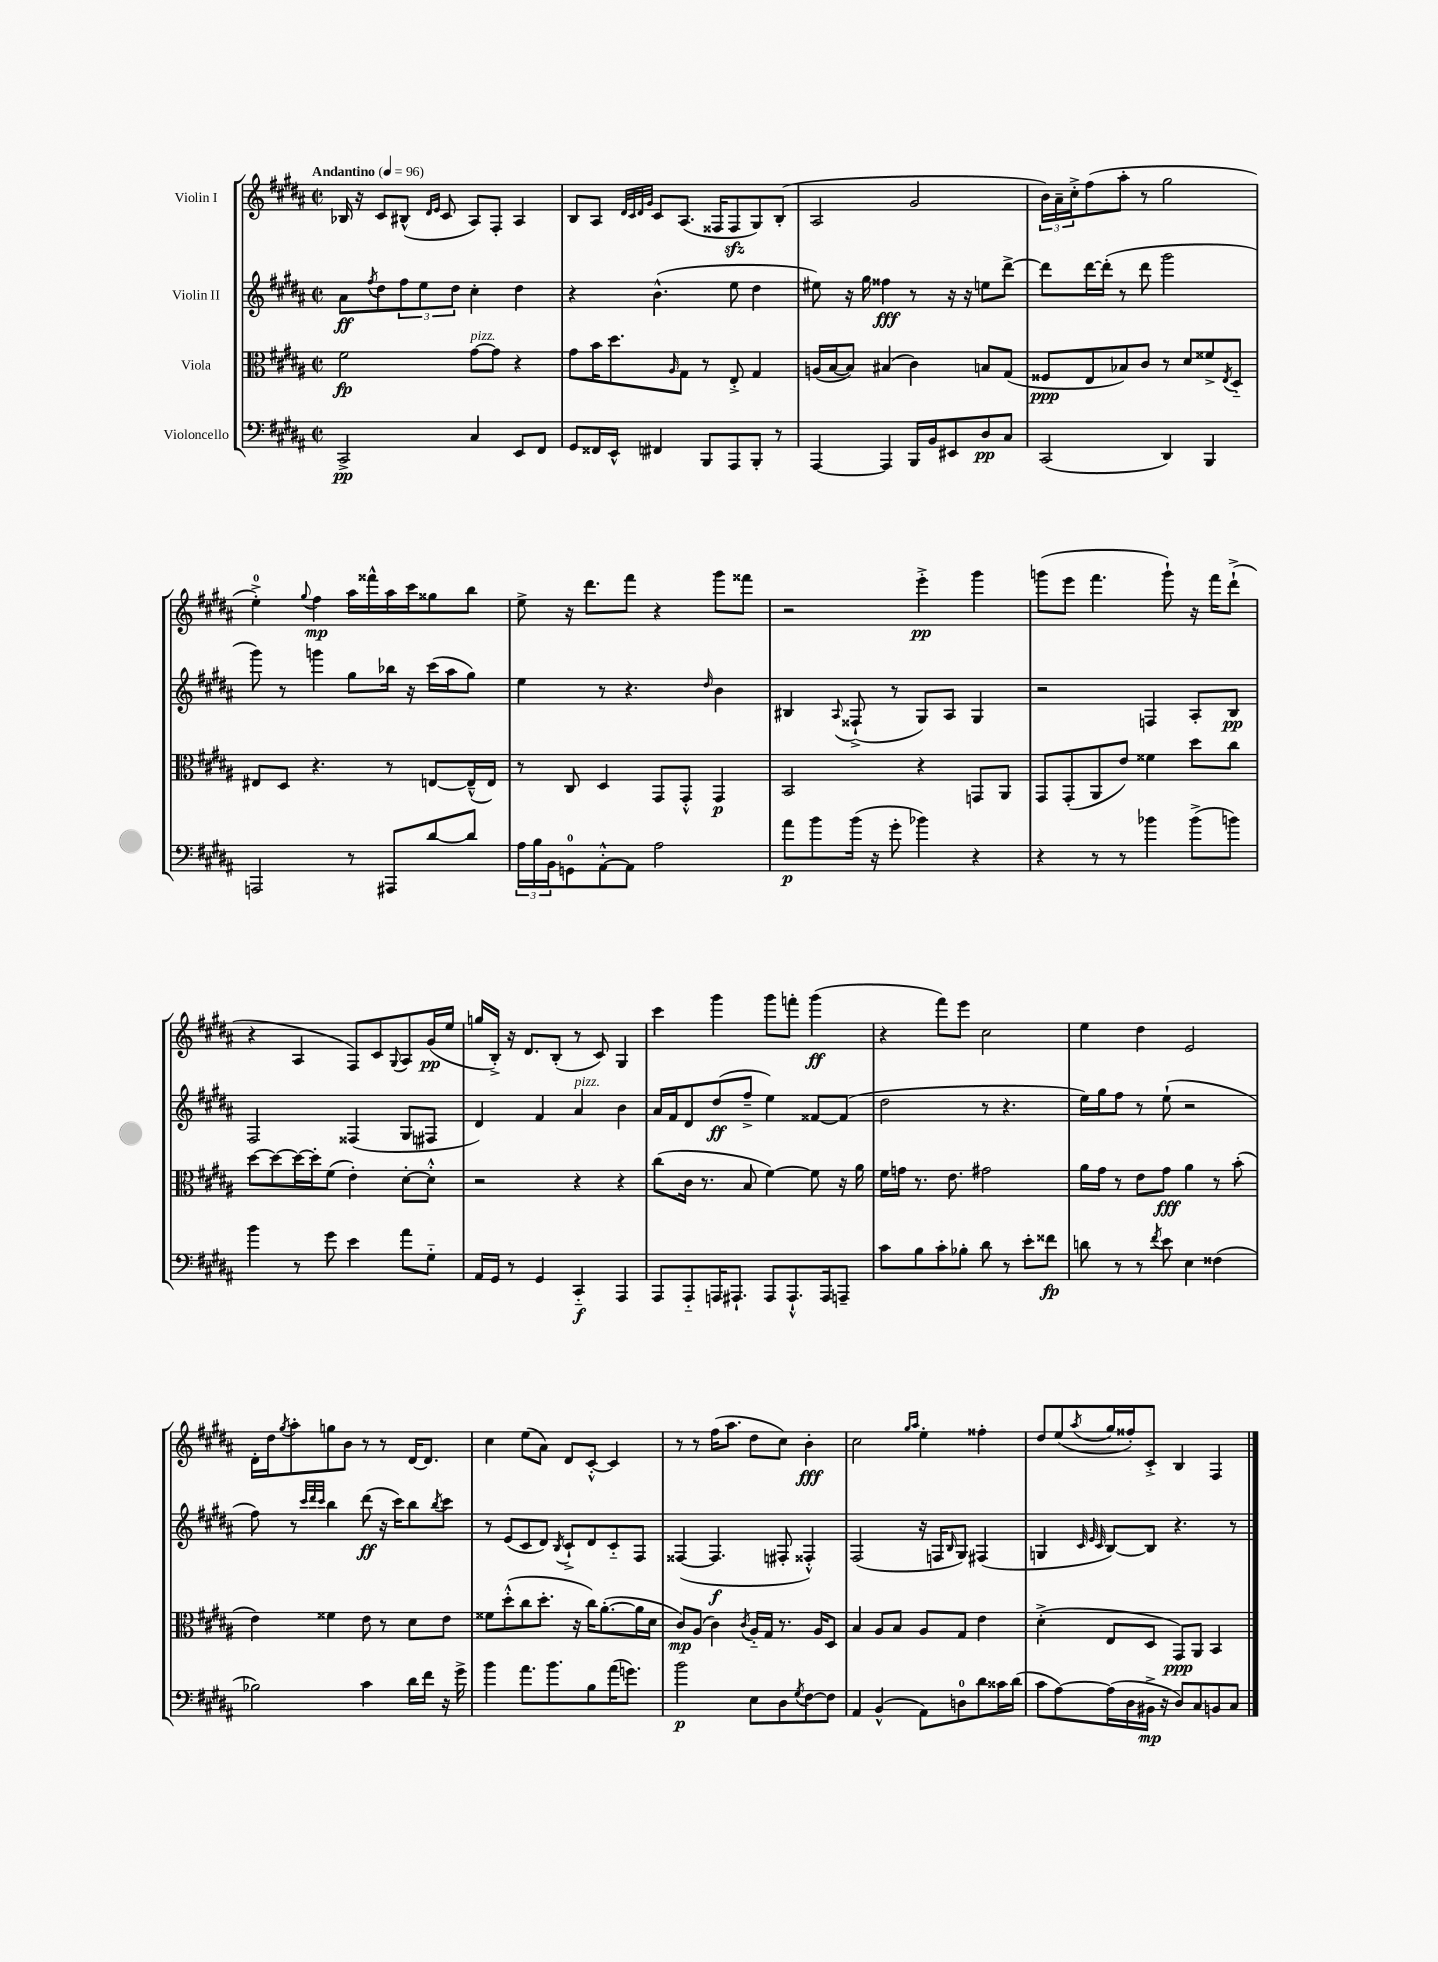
<<
\new StaffGroup <<
\new Staff = "s0" \with { instrumentName = "Violin I" } {
    \clef treble \key b \major \defaultTimeSignature \time 2/2 \tempo "Andantino" 4 = 96
    bes16 r16 cis'8 bis8-^( \grace { dis'16 e'16 } cis'8 ais8) fis8-. ais4 |
    b8 ais8 \grace { dis'32 cis'32 dis'32 gis'32 } cis'8 ais8.( fisis16 fisis8\sfz gis8) b8-.( |
    ais2 gis'2 |
    \tuplet 3/2 { b'16) ais'16-- cis''16-.-> } fis''8( ais''8-. r8 gis''2 |
    e''4-0-.->) \appoggiatura { gis''8 } fis''4\mp ais''16 fisis'''16-^ ais''16 cis'''16 gisis''8 b''8 |
    e''8-> r16 dis'''8. fis'''8 r4 gis'''8 fisis'''8 |
    r2 e'''4-.->\pp gis'''4 |
    g'''8( e'''8 fis'''4. g'''8-!) r16 fis'''16 dis'''8-!->( |
    r4 ais4 fis8) cis'8 \appoggiatura { gis8 } ais8 gis'16\pp( e''16 |
    g''16 b16-.->) r16 dis'8. b8-.( r8 cis'8) gis4 |
    cis'''4 gis'''4 gis'''8 f'''8-. gis'''4\ff( |
    r4 fis'''8) e'''8 cis''2 |
    e''4 dis''4 e'2 |
    dis'16-. dis''16 \acciaccatura { gis''8 } ais''8-. g''8 b'8 r8 r8 dis'16~ dis'8. |
    cis''4 e''8( ais'8) dis'8 cis'8~-.-^ cis'4 |
    r8 r8 fis''16( ais''8. dis''8 cis''8) b'4-.\fff |
    cis''2 \grace { gis''16 ais''16 } e''4-. fisis''4-. |
    dis''8 e''8( \acciaccatura { ais''8 } gis''16 fisis''16-.) cis'8-.-> b4 fis4 \bar "|." |
}
\new Staff = "s1" \with { instrumentName = "Violin II" } {
    \clef treble \key b \major \defaultTimeSignature \time 2/2
    ais'8\ff \acciaccatura { fis''8 } dis''8 \tuplet 3/2 { fis''8 e''8 dis''8 } cis''4-. dis''4 |
    r4 b'4.-^( e''8 dis''4 |
    eis''8) r16 gis''16 fisis''4\fff r8 r16 r16 e''8 dis'''8~-> |
    dis'''8 dis'''16~ dis'''16-.( r8 dis'''8 gis'''2 |
    gis'''8) r8 g'''4 gis''8 bes''16 r16 cis'''16( ais''16 gis''8) |
    e''4 r8 r4. \grace { dis''16 } b'4 |
    bis4 \appoggiatura { ais8 } fisis8-!->( r8 gis8) ais8 gis4 |
    r2 f4 ais8-. b8\pp |
    fis2 fisis4( gis8 fis8 |
    dis'4) fis'4 ais'4^\markup { \italic "pizz." } b'4 |
    ais'16 fis'16 dis'8 dis''8\ff( fis''8---> e''4) fisis'8~ fisis'8( |
    dis''2 r8 r4. |
    e''16) gis''16 fis''8 r8 e''8-!( r2 |
    fis''8) r8 \grace { cis'''32 dis'''32 cis'''32 } b''4 dis'''8\ff( r16 cis'''16) b''8 \acciaccatura { b''8 } cis'''8 |
    r8 e'8( cis'8 dis'8) \acciaccatura { b8 } cis'8-!-> dis'8 cis'8-_ fis8 |
    fisis4~( fisis4.\f fis8-. fisis4-.-^) |
    fis2( r16 f16 \grace { b16 } gis8) fis4( |
    g4 \grace { cis'32 e'32 cis'32 } b8~) b8 r4. r8 \bar "|." |
}
\new Staff = "s2" \with { instrumentName = "Viola" } {
    \clef alto \key b \major \defaultTimeSignature \time 2/2
    fis'2\fp gis'8~^\markup { \italic "pizz." } gis'8 r4 |
    gis'8 b'16 dis''8. \grace { ais16 } gis8 r8 e8-.-> gis4 |
    a16( b16~ b8) bis4( cis'4) b8 gis8( |
    fisis8\ppp e8 bes8) cis'8 r8 dis'8 fisis'8-> \acciaccatura { e8 } dis8-_ |
    eis8 dis8 r4. r8 e8~ e16---^( e16) |
    r8 cis8 dis4 gis,8 gis,8-.-^ gis,4\p |
    b,2 r4 g,8 ais,8 |
    gis,8 gis,8-.( ais,8 e'8) fisis'4 dis''8 cis''8 |
    dis''8~ dis''8~ dis''16~ dis''16-. fis'8( e'4-.) dis'8~-. dis'8-.-^ |
    r2 r4 r4 |
    cis''8( cis'16 r8. b8 fis'4~) fis'8 r16 ais'16 |
    fis'16 g'16 r8. e'8. gis'2 |
    ais'16 gis'16 r8 e'8 gis'8\fff ais'4 r8 b'8-.( |
    e'4) fisis'4 e'8 r8 dis'8 e'8 |
    fisis'8 dis''8-.-^( cis''8 dis''8.-. r16 cis''16) ais'8.~-.( ais'16 dis'16 |
    cis'8\mp) ais8( cis'4) \acciaccatura { cis'8 } ais16-_ gis16 r8. ais16 dis8 |
    b4 ais8 b8 ais8 gis8 e'4 |
    dis'4-.->( e8 dis8 gis,8\ppp) ais,8 b,4 \bar "|." |
}
\new Staff = "s3" \with { instrumentName = "Violoncello" } {
    \clef bass \key b \major \defaultTimeSignature \time 2/2
    cis,2->\pp cis4 e,8 fis,8 |
    gis,8 fisis,16 e,16-^ fis,4 b,,8 ais,,8 b,,8-. r8 |
    ais,,4~ ais,,4 b,,16 b,16 eis,8 dis8\pp cis8 |
    cis,2( dis,4) b,,4 |
    a,,2 r8 ais,,8 dis'8~ dis'8 |
    \tuplet 3/2 { ais16 b16 b,16 } g,8-0 ais,8~-.-^ ais,8 ais2 |
    ais'8\p b'8 b'16( r16 gis'8-. bes'4) r4 |
    r4 r8 r8 bes'4 bes'8->( b'8) |
    b'4 r8 gis'8 e'4 ais'8 gis8-_ |
    ais,16 gis,16 r8 gis,4 cis,4-_\f ais,,4 |
    ais,,8 ais,,8-_ a,,16 ais,,8.-! ais,,8 ais,,8.-!-^ ais,,16 a,,8-- |
    cis'8 b8 cis'8-. bes8-. dis'8 r8 e'8-. fisis'8\fp |
    d'8 r8 r8 \acciaccatura { fis'8 } e'8 e4 fisis4( |
    bes2) cis'4 dis'16 fis'16 r16 gis'16-> |
    b'4 ais'8. b'8. b8 ais'16( g'8.) |
    b'2\p e8 dis8 \acciaccatura { gis8 } fis8~ fis8 |
    ais,4 b,4-^( ais,8) d8-0 dis'8 cisis'16 dis'16( |
    cis'8 ais8~) ais16( dis16 bis,16->\mp r16 dis8) cis8 b,8 cis8 \bar "|." |
}
>>
>>
\layout { \context { \Score \remove "Bar_number_engraver" } }
